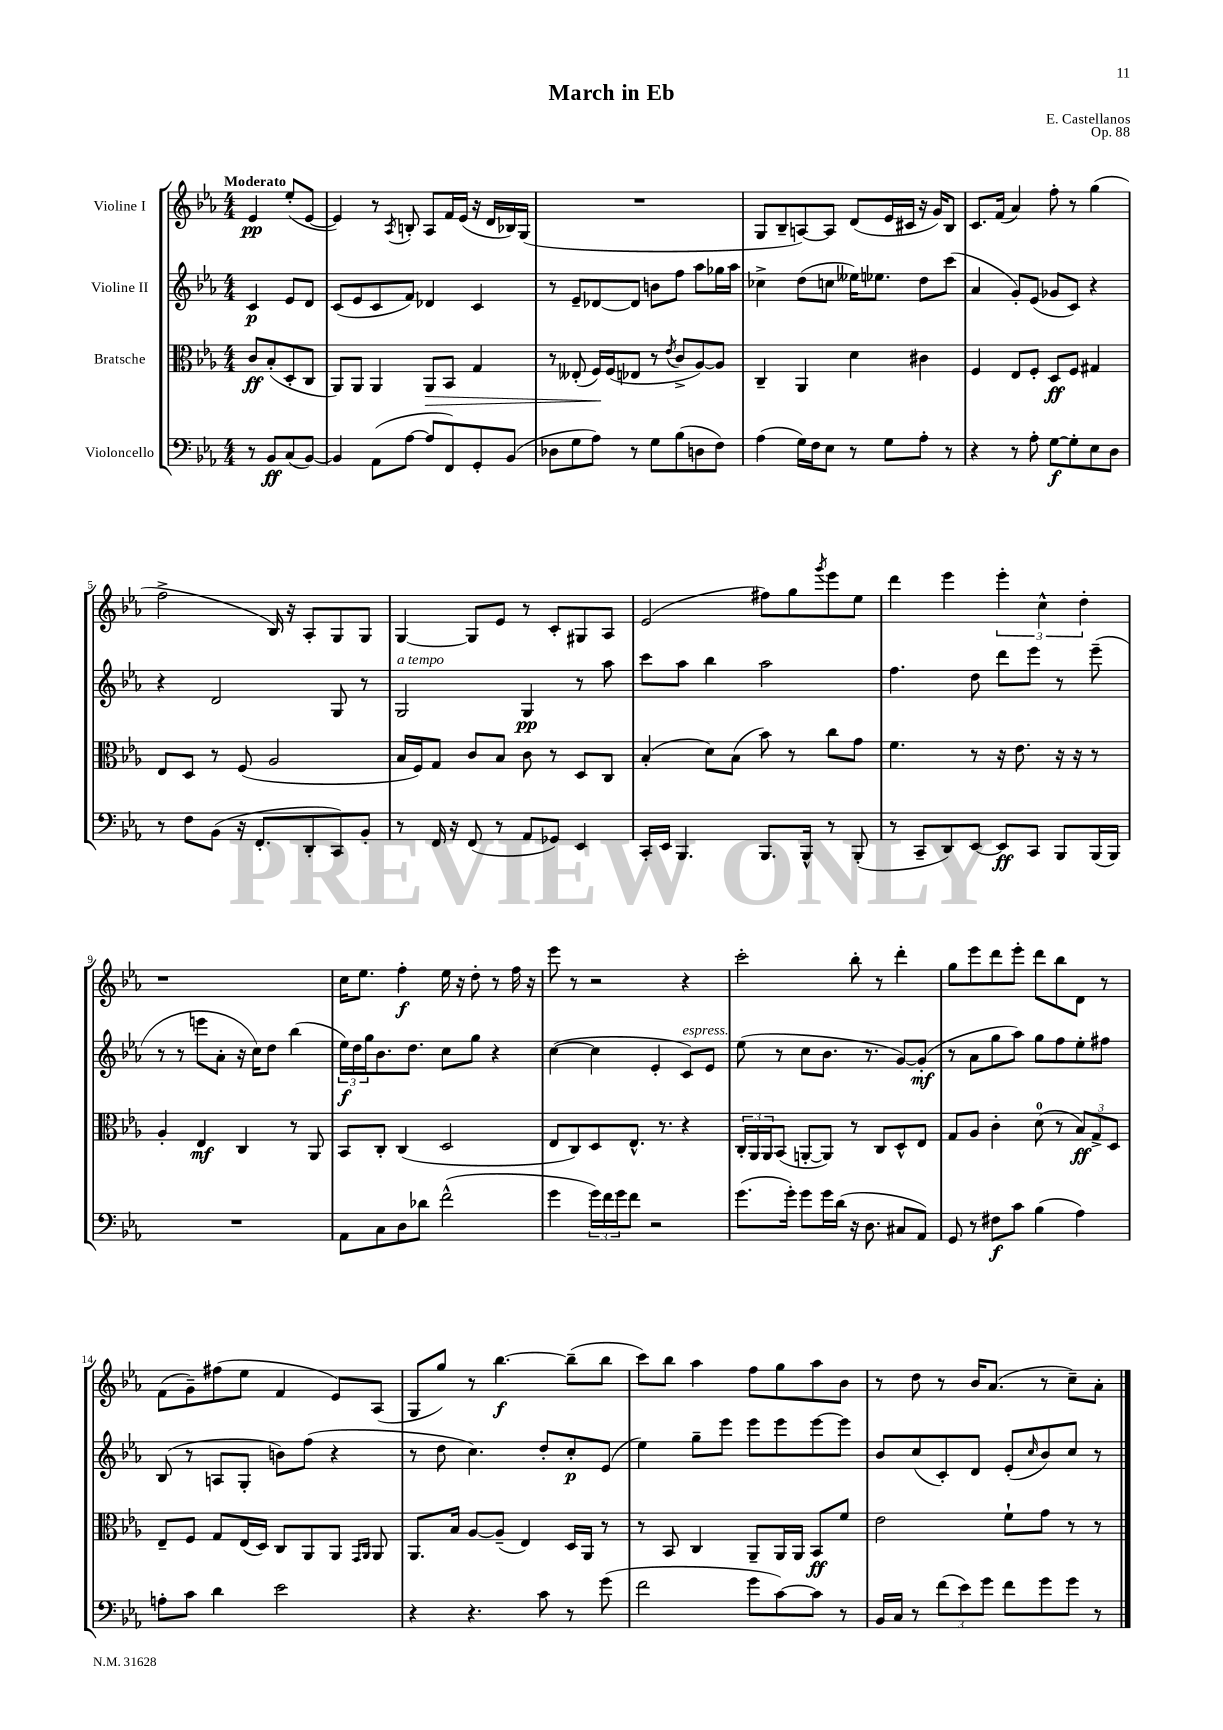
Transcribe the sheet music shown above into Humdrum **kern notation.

**kern	**dynam	**kern	**dynam	**kern	**dynam	**kern	**dynam
*part4	*part4	*part3	*part3	*part2	*part2	*part1	*part1
*staff4	*staff4	*staff3	*staff3	*staff2	*staff2	*staff1	*staff1
*I"Violoncello	*	*I"Bratsche	*	*I"Violine II	*	*I"Violine I	*
*clefF4	*	*clefC3	*	*clefG2	*	*clefG2	*
*k[b-e-a-]	*	*k[b-e-a-]	*	*k[b-e-a-]	*	*k[b-e-a-]	*
*M4/4	*	*M4/4	*	*M4/4	*	*M4/4	*
=	=	=	=	=	=	=	=
!	!	!	!	!	!	!LO:TX:a:B:t=Moderato	!
8r	.	8c/L	ff	4c/	p	4e-/	pp
8BB-/L	ff	(8B-'/	.	.	.	.	.
(8C/	.	8D'/	.	8e-/L	.	(8ee-'/L	.
[8BB-/J)	.	8C/J	.	8d/J	.	[8e-/J	.
=1	=1	=1	=1	=1	=1	=1	=1
4BB-/]	.	8AA-/L)	.	(8c/L	.	4e-/])	.
.	.	8AA-/J	.	8e-/	.	.	.
(8AA-\L	.	4AA-/	.	8c/	.	8r	.
.	.	.	.	.	.	8qA-/	.
[8A-\J	.	.	.	8f/J)	.	8Bn'/	.
!	!	!	!LO:HP:b	!	!	!	!
8A-/L]	.	8AA-/L	>	4d-X/	.	8A-/L	.
8FF/)	.	8BB-/J	.	.	.	16f/L	.
.	.	.	.	.	.	(16e-/JJ	.
8GG'/	.	4G/	.	4c/	.	16r	.
.	.	.	.	.	.	16d/LL	.
(8BB-/J	.	.	.	.	.	16B-X/)	.
.	.	.	.	.	.	(16G/JJ	.
=2	=2	=2	=2	=2	=2	=2	=2
8D-X\L	.	8r	.	8r	.	1r	.
8G\	.	(8E--X'/	.	8e-~/L	.	.	.
8A-\J)	.	16F/LL)	.	[8d-X/	.	.	.
.	.	(16F/J	]	.	.	.	.
8r	.	8E-X/J	.	8d-/J]	.	.	.
8G\L	.	8r	.	8bn\L	.	.	.
.	.	8qe-/	.	.	.	.	.
(8B-\	.	8c^/L	.	8ff\J	.	.	.
8Dn\	.	[8A-/)	.	8aa-\L	.	.	.
8F\J)	.	8A-/J]	.	16gg-X\L	.	.	.
.	.	.	.	16aa-\JJ	.	.	.
=3	=3	=3	=3	=3	=3	=3	=3
(4A-\	.	4C~/	.	4cc-X^\	.	8G/L	.
.	.	.	.	.	.	8B-~/	.
16G\LL)	.	4AA-/	.	(8dd\L	.	[8An/)	.
16F\J	.	.	.	.	.	.	.
8E-\J	.	.	.	8ccn\J	.	8A/J]	.
8r	.	4d\	.	16ee--X\KL)	.	(8d/L	.
.	.	.	.	8.ee-X\J	.	.	.
8G\L	.	.	.	.	.	16e-/L	.
.	.	.	.	.	.	16c#X/JJ	.
8A-'\J	.	4c#X\	.	8dd\L	.	16r	.
.	.	.	.	.	.	16g/KL)	.
8r	.	.	.	(8ccc\J	.	8B-/J	.
=4	=4	=4	=4	=4	=4	=4	=4
4r	.	4F/	.	4a-/	.	8.c/L	.
.	.	.	.	.	.	(16f/Jk	.
8r	.	8E-/L	.	8g'/L)	.	4a-/)	.
8A-'\	.	8F'/J	.	(8e-/J	.	.	.
[8G\L	f	8D/L	ff	8g-X/L	.	8ff'\	.
8G'\]	.	8F/J	.	8c/J)	.	8r	.
8E-\	.	4G#X/	.	4r	.	(4gg\	.
8D\J	.	.	.	.	.	.	.
!!LO:LB:g=z
=5	=5	=5	=5	=5	=5	=5	=5
8r	.	8E-/L	.	4r	.	2ff^\	.
8F\L	.	8D/J	.	.	.	.	.
(8BB-\J	.	8r	.	2d/	.	.	.
16r	.	(8F/	.	.	.	.	.
8.FF'/L	.	.	.	.	.	.	.
.	.	2A-/	.	.	.	16B-/)	.
.	.	.	.	.	.	16r	.
8DD'/	.	.	.	.	.	8A-'/L	.
8CC/)	.	.	.	8G/	.	8G/	.
8BB-'/J	.	.	.	8r	.	8G/J	.
=6	=6	=6	=6	=6	=6	=6	=6
!	!	!	!	!LO:TX:a:i:t=a tempo	!	!	!
8r	.	16B-/LL	.	2G/	.	[4G/	.
.	.	16F/J)	.	.	.	.	.
16FF/	.	8G/J	.	.	.	.	.
16r	.	.	.	.	.	.	.
(8FF/	.	8c/L	.	.	.	8G/L]	.
8r	.	8B-/J	.	.	.	8e-/J	.
8AA-/L	.	8c\	.	4G/	pp	8r	.
8GG-X/J)	.	8r	.	.	.	8c'/L	.
4EE-/	.	8D/L	.	8r	.	8G#X/	.
.	.	8C/J	.	8aa-\	.	8A-/J	.
=7	=7	=7	=7	=7	=7	=7	=7
16CC'/LL	.	(4B-'/	.	8ccc\L	.	(2e-/	.
16EE-/JJ	.	.	.	.	.	.	.
4.BBB-/	.	.	.	8aa-\J	.	.	.
.	.	8d\L)	.	4bb-\	.	.	.
.	.	(8B-\J	.	.	.	.	.
8.BBB-/L	.	8b-\)	.	2aa-\	.	8ff#X\L)	.
.	.	8r	.	.	.	8gg\	.
16BBB-^^/Jk	.	.	.	.	.	.	.
.	.	.	.	.	.	8qggg/	.
8r	.	8cc\L	.	.	.	8eee-\	.
(8BBB-'/	.	8g\J	.	.	.	8ee-\J	.
=8	=8	=8	=8	=8	=8	=8	=8
8r	.	4.f\	.	4.ff\	.	4ddd\	.
8CC~/L	.	.	.	.	.	.	.
8DD/)	.	.	.	.	.	4eee-\	.
[8EE-/J	.	8r	.	8dd\	.	.	.
8EE-/L]	ff	16r	.	8ddd\L	.	6eee-'\	.
.	.	8.e-\	.	.	.	.	.
8CC/J	.	.	.	8eee-\J	.	.	.
.	.	.	.	.	.	6cc^^\	.
8BBB-/L	.	16r	.	8r	.	.	.
.	.	16r	.	.	.	.	.
.	.	.	.	.	.	6dd'\	.
(16BBB-/L	.	8r	.	(8eee-~\	.	.	.
16BBB-/JJ)	.	.	.	.	.	.	.
!!LO:LB:g=z
=9	=9	=9	=9	=9	=9	=9	=9
1r	.	4A-'/	.	8r	.	1r	.
.	.	.	.	8r	.	.	.
.	.	4E-/	mf	8eeen\L	.	.	.
.	.	.	.	8a-'\J	.	.	.
.	.	4C/	.	16r	.	.	.
.	.	.	.	16cc\KL)	.	.	.
.	.	.	.	8dd\J	.	.	.
.	.	8r	.	(4bb-\	.	.	.
.	.	8AA-/	.	.	.	.	.
=10	=10	=10	=10	=10	=10	=10	=10
8AA-\L	.	8BB-/L	.	24ee-\LL)	f	16cc\KL	.
.	.	.	.	24dd\	.	.	.
.	.	.	.	.	.	8.ee-\J	.
.	.	.	.	24gg\J	.	.	.
8C\	.	8C'/J	.	8.b-\	.	.	.
8D\	.	(4C/	.	.	.	4ff'\	f
.	.	.	.	8.dd\J	.	.	.
8d-X\J	.	.	.	.	.	.	.
(2f^^\	.	2D/	.	8cc\L	.	16ee-\	.
.	.	.	.	.	.	16r	.
.	.	.	.	8gg\J	.	8dd'\	.
.	.	.	.	4r	.	8r	.
.	.	.	.	.	.	16ff\	.
.	.	.	.	.	.	16r	.
=11	=11	=11	=11	=11	=11	=11	=11
4g\	.	8E-/L	.	([4cc\	.	8eee-\	.
.	.	8C/)	.	.	.	8r	.
24g\LL)	.	8D/	.	4cc\]	.	2r	.
24f\	.	.	.	.	.	.	.
24g\J	.	.	.	.	.	.	.
8f\J	.	8.E-^^/J	.	.	.	.	.
2r	.	.	.	4e-'/	.	.	.
.	.	8.r	.	.	.	.	.
!	!	!	!	!LO:TX:a:i:t=espress.	!	!	!
.	.	4r	.	8c/L)	.	4r	.
.	.	.	.	8e-/J	.	.	.
=12	=12	=12	=12	=12	=12	=12	=12
(8.g\L	.	24C'/LL	.	(8ee-\	.	2ccc'\	.
.	.	24AA-/	.	.	.	.	.
.	.	24AA-/J	.	.	.	.	.
.	.	(8BB-/J	.	8r	.	.	.
16g'\Jk)	.	.	.	.	.	.	.
8g\L	.	[8AAn'/L	.	8cc\L	.	.	.
16g\L	.	8AA/J])	.	8.b-\J	.	.	.
(16d\JJ	.	.	.	.	.	.	.
16r	.	8r	.	.	.	8bb-'\	.
8.D\	.	.	.	8.r	.	.	.
.	.	8C/L	.	.	.	8r	.
8C#X/L	.	8D^^/	.	[8g/L)	.	4ddd'\	.
8AA-/J)	.	8E-/J	.	(8g'/J]	mf	.	.
=13	=13	=13	=13	=13	=13	=13	=13
8GG/	.	8G/L	.	8r	.	8gg\L	.
8r	.	8A-/J	.	8a-\L	.	8eee-\	.
8F#X\L	f	4c'\	.	8gg\	.	8ddd\	.
8c\J	.	.	.	8aa-\J)	.	8eee-'\J	.
(4B-\	.	(8d\	.	8gg\L	.	8ddd\L	.
.	.	8r	.	8ff\	.	8bb-\	.
4A-\)	.	12B-/L)	ff	8ee-'\	.	8d\J	.
.	.	12G^/	.	.	.	.	.
.	.	.	.	8ff#X\J	.	8r	.
.	.	12D/J	.	.	.	.	.
!!LO:LB:g=z
=14	=14	=14	=14	=14	=14	=14	=14
8An'\L	.	8E-~/L	.	(8B-/	.	(8f\L	.
8c\J	.	8F/J	.	8r	.	8g~\)	.
4d\	.	8G/L	.	8An/L	.	(8ff#X\	.
.	.	(16E-/L	.	8G'/J	.	8ee-\J	.
.	.	16D/JJ)	.	.	.	.	.
2e-\	.	8C/L	.	8bn\L)	.	4f/	.
.	.	8AA-/	.	(8ff\J	.	.	.
.	.	8AA-/J	.	4r	.	8e-/L)	.
.	.	16qqGG/LL	.	.	.	.	.
.	.	16qqAA-/JJ	.	.	.	.	.
.	.	8AA-/	.	.	.	(8A-/J	.
=15	=15	=15	=15	=15	=15	=15	=15
4r	.	8.AA-/L	.	8r	.	8G/L	.
.	.	.	.	8dd\	.	8gg/J)	.
.	.	16B-/Jk	.	.	.	.	.
4.r	.	[8A-/L	.	4.cc\)	.	8r	.
.	.	(8A-~/J]	.	.	.	[4.bb-\	f
.	.	4E-/)	.	.	.	.	.
8c\	.	.	.	8dd'/L	.	.	.
8r	.	16D/LL	.	8cc'/	p	(8bb-~\L]	.
.	.	16AA-/JJ	.	.	.	.	.
(8g\	.	8r	.	(8e-/J	.	8bb-\J	.
=16	=16	=16	=16	=16	=16	=16	=16
2f\	.	8r	.	4ee-\)	.	8ccc\L)	.
.	.	8BB-/	.	.	.	8bb-\J	.
.	.	4C/	.	8gg~\L	.	4aa-\	.
.	.	.	.	8eee-\J	.	.	.
8g\L	.	8AA-~/L	.	8eee-\L	.	8ff\L	.
[8c\)	.	16AA-/L	.	8eee-\	.	8gg\	.
.	.	16AA-/JJ	.	.	.	.	.
8c\J]	.	8BB-/L	ff	[8eee-\	.	8aa-\	.
8r	.	8f/J	.	8eee-\J]	.	8b-\J	.
=17	=17	=17	=17	=17	=17	=17	=17
16BB-/LL	.	2e-\	.	8b-/L	.	8r	.
16C/JJ	.	.	.	.	.	.	.
8r	.	.	.	(8cc/	.	8dd\	.
(12f\L	.	.	.	8c'/)	.	8r	.
12e-\)	.	.	.	.	.	.	.
.	.	.	.	8d/J	.	16b-/KL	.
12g\J	.	.	.	.	.	.	.
.	.	.	.	.	.	(8.a-/J	.
8f\L	.	8f`\L	.	(8e-'/L	.	.	.
.	.	.	.	16qqcc/	.	.	.
8g\	.	8g\J	.	8b-/)	.	8r	.
8g\J	.	8r	.	8cc/J	.	8cc~\L)	.
8r	.	8r	.	8r	.	8a-'\J	.
==	==	==	==	==	==	==	==
*-	*-	*-	*-	*-	*-	*-	*-
